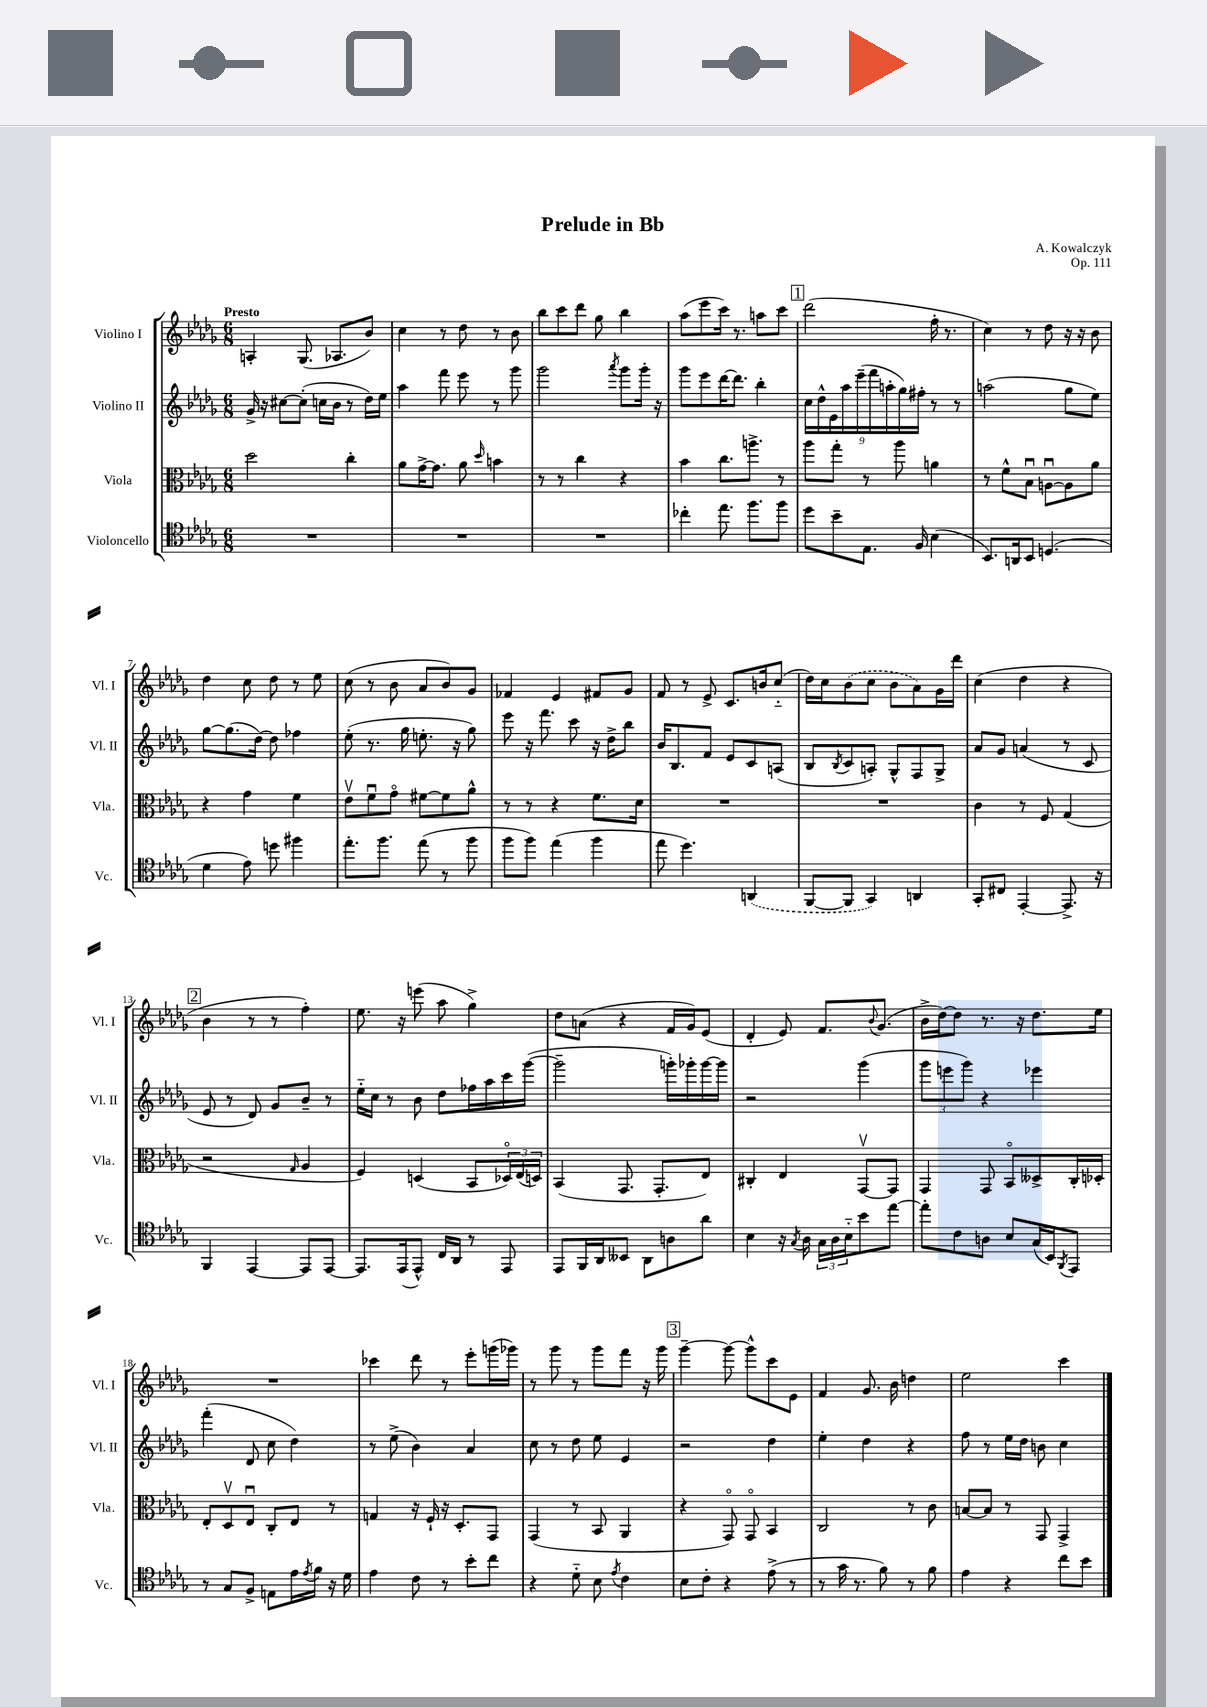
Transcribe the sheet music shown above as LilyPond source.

\header { title = "Prelude in Bb" composer = "A. Kowalczyk" opus = "Op. 111" }
<<
\new StaffGroup <<
\new Staff = "s0" \with { instrumentName = "Violino I" shortInstrumentName = "Vl. I" } {
    \clef treble \key des \major \numericTimeSignature \time 6/8 \tempo "Presto"
    a4-. ges8.( aes8. bes'8) |
    c''4 r8 des''8 r8 bes'8 |
    bes''8 c'''8 des'''8 ges''8 bes''4 |
    aes''8( ees'''8 c'''16) r8. a''8 c'''8 |
    \mark \markup { \box "1" } des'''2( f''16-. r8. |
    c''4) r8 des''8 r16 r16 bes'8 |
    des''4 c''8 des''8 r8 ees''8 |
    c''8( r8 bes'8 aes'8 bes'8) ges'8 |
    fes'4 ees'4 fis'8 ges'8 |
    f'8 r8 ees'8-> c'8. b'16 c''8-_( |
    des''16) c''16 \once \slurDashed bes'8( c''8 bes'8 aes'8) ges'16 des'''16 |
    c''4( des''4 r4 |
    \mark \markup { \box "2" } bes'4 r8 r8 f''4-.) |
    ees''8. r16 e'''8( aes''8 ges''4->) |
    des''8 a'8( r4 f'16 ges'16) ees'8( |
    des'4-. ees'8) f'8. \appoggiatura { bes'8 } ges'8.( |
    bes'16-> des''16~) des''8 r8. r16 des''8. ees''16 |
    R2. |
    ces'''4 des'''8 r8 ees'''8-. g'''16( ges'''16) |
    r8 ges'''8 r8 ges'''8 f'''8 r16 ges'''16 |
    \mark \markup { \box "3" } ges'''4~-- ges'''8~ ges'''8-^ c'''8 ees'8 |
    f'4 ges'8. bes'16 d''4 |
    ees''2 c'''4 \bar "|." |
}
\new Staff = "s1" \with { instrumentName = "Violino II" shortInstrumentName = "Vl. II" } {
    \clef treble \key des \major \numericTimeSignature \time 6/8
    ges'16-> r16 cis''8~ cis''8-.( c''16 bes'16 r8 des''16) ees''16 |
    aes''4 f'''8 ees'''8 r8 ges'''8 |
    ges'''2 \acciaccatura { aes'''8 } ges'''8 ges'''16-. r16 |
    ges'''8 ees'''8 des'''16~ des'''8. bes''4-. |
    \mark \markup { \box "1" } \tuplet 9/8 { c''16 des''16-^ ees'16 aes''16 ees'''16--( f'''16 a''16-. ges''16) fis''16-. } r8 r8 |
    a''2( ges''8 ees''8) |
    ges''8~ ges''8.( des''16~) des''8 fes''4 |
    ees''8-.( r8. ges''16 e''8.-. r16 ges''8) |
    ees'''8 r16 f'''8. c'''8 r16 des''16-> bes''8 |
    bes'16 bes8. f'8 ees'8 c'8 a8( |
    bes8 \acciaccatura { bes8 } c'8 a8-.) ges8-^ f8 ges8-> |
    aes'8 ges'8 a'4( r8 c'8 |
    \mark \markup { \box "2" } ees'8 r8 des'8) ges'8 bes'8-- r8 |
    ees''16-_ c''16 r8 bes'8 des''8 fes''16 aes''16 c'''16 ges'''16~( |
    ges'''2-- g'''16-.) ges'''16-. ges'''16~ ges'''16 |
    r2 ges'''4( |
    \tuplet 3/2 { ges'''8 e'''8 ges'''8) } r4 ees'''4 |
    f'''4-.( des'8 c''8 des''4) |
    r8 ees''8->( bes'4) aes'4 |
    c''8 r8 des''8 ees''8 ees'4 |
    \mark \markup { \box "3" } r2 des''4 |
    ees''4-. des''4 r4 |
    f''8 r8 ees''16 des''16 b'8 c''4 \bar "|." |
}
\new Staff = "s2" \with { instrumentName = "Viola" shortInstrumentName = "Vla." } {
    \clef alto \key des \major \numericTimeSignature \time 6/8
    des''2 c''4-. |
    aes'8 ges'16~-> ges'8. aes'8 \grace { des''16 } b'4 |
    r8 r8 c''4 r4 |
    bes'4 c''8. a''8.-> r8 |
    \mark \markup { \box "1" } aes''8 ges''8-. r8 aes''8 a'4 |
    r8 f'8-^ bes8\downbow a8~\downbow a8 aes'8 |
    r4 ges'4 f'4 |
    ees'8\upbow f'8\downbow ges'8\flageolet fis'8~ fis'8 aes'8-^ |
    r8 r8 r4 f'8. des'16 |
    R2. |
    R2. |
    c'4 r8 f8 ges4( |
    \mark \markup { \box "2" } r2 \grace { ges16 } aes4 |
    f4) d4( bes,8 \tuplet 3/2 { des16\flageolet) ees16( d16) } |
    bes,4( ges,8. ges,8.-. ees8) |
    cis4-. ees4 ges,8~\upbow ges,8 |
    ges,4 ges,8 bes,8\flageolet deses8-> c16-. des16-. |
    ees8-. des8\upbow ees8\downbow c8-. ees8 r8 |
    g4 r16 f16-! r16 des8.-. ges,8 |
    ges,4( r8 bes,8 aes,4 |
    \mark \markup { \box "3" } r4 ges,8\flageolet) ges,8\flageolet bes,4 |
    c2 r8 c'8 |
    b8~ b8 r8 ges,8 ges,4-> \bar "|." |
}
\new Staff = "s3" \with { instrumentName = "Violoncello" shortInstrumentName = "Vc." } {
    \clef tenor \key des \major \numericTimeSignature \time 6/8
    R2. |
    R2. |
    R2. |
    ces''4-. ees''8. f''8. f''8 |
    \mark \markup { \box "1" } des''8 bes'8-- ees8. f16 bes4( |
    bes,8.) a,16 bes,8 d4.( |
    des'4 ees'8) d''8 fis''4 |
    ees''8.-. f''8. ees''8( r8 f''8 |
    f''8 f''8) ees''4( f''4 |
    ees''8 des''4.) \once \slurDashed a,4( |
    f,8~ f,8 ges,4) a,4 |
    ges,8-. cis8 ees,4~-. ees,8.-> r16 |
    \mark \markup { \box "2" } f,4 ees,4~ ees,8 ees,8~ |
    ees,8. ees,16( ees,8-^) c16 aes,16 r8 ees,8 |
    ees,8 f,16 aes,16 beses,8 aes,8 a8 aes'8 |
    bes4 r16 \acciaccatura { ges8 } aes16 \tuplet 3/2 { ges16 aes16 bes16-_ } bes'8 ees''8~ |
    ees''8-. c'8 a8 bes8 ges16( bes,16) \acciaccatura { f,8 } ees,8 |
    r8 ges8 f8-> e8 ees'16 \acciaccatura { ees'8 } f'16 r16 des'16 |
    ees'4 c'8 r8 bes'8-. c''8 |
    r4 des'8-_ bes8 \acciaccatura { ees'8 } c'4 |
    \mark \markup { \box "3" } bes8 c'8-. r4 ees'8->( r8 |
    r8 ges'16 r8. f'8) r8 f'8 |
    ees'4 r4 c''8 bes'8 \bar "|." |
}
>>
>>
